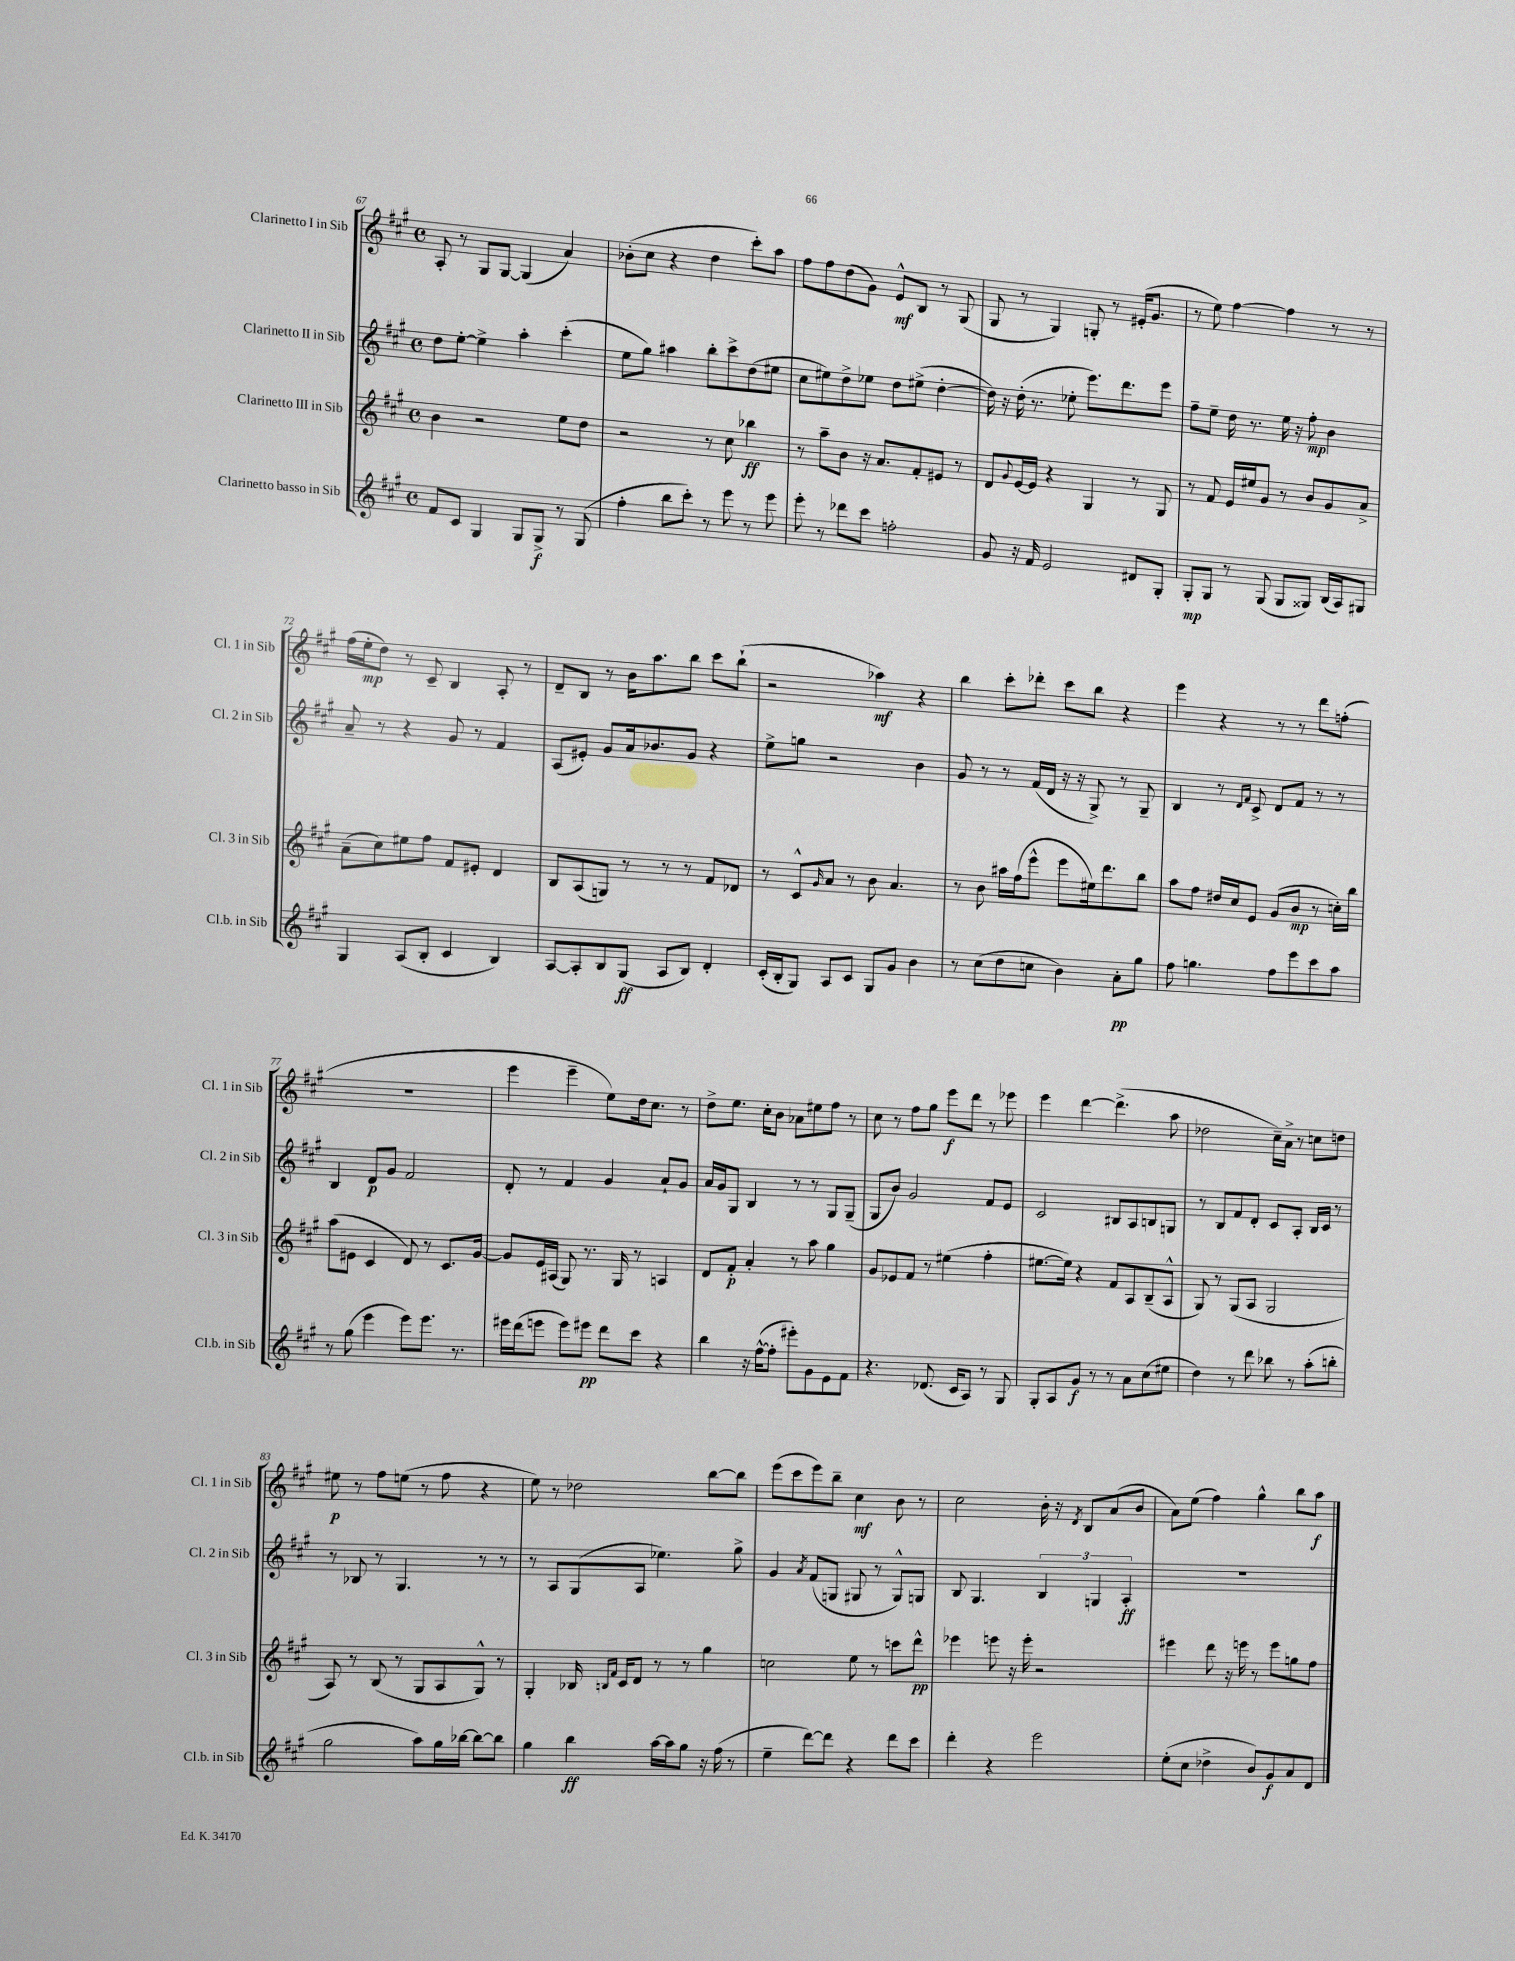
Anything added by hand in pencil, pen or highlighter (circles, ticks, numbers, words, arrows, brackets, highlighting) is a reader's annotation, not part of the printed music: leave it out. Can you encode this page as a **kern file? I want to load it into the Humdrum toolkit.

**kern	**kern	**kern	**kern
*staff4	*staff3	*staff2	*staff1
*clefG2	*clefG2	*clefG2	*clefG2
*k[f#c#g#]	*k[f#c#g#]	*k[f#c#g#]	*k[f#c#g#]
*M4/4	*M4/4	*M4/4	*M4/4
*met(c)	*met(c)	*met(c)	*met(c)
8f#	4b	8dd	8A'
8c#	.	[8ee'	8r
4G#	2r	4ee^]	8G#
.	.	.	[8G#
8G#	.	4aa'	(4G#]
8G#^	.	.	.
8r	8ee	(4ccc#'	4a)
(8G#	8dd	.	.
=	=	=	=
4ff#'	2r	8ee	(8b-'
.	.	8gg#)	8cc#
8bb	.	4aa#	4r
8ccc#')	.	.	.
8r	8r	8bb'	4dd
8eee	8cc#	8ccc#^	.
8r	4bb-	(8dd	8ccc#')
8eee	.	8ee#	8aa
=	=	=	=
8eee'	8r	8cc#	8ff#
8r	8aa~	8ee#)	8ff#
8ddd-	8b	8dd^	(8dd
8ccc#	16r	8ee-	8g#)
.	8.a	.	.
2ff'	.	8dd	8e^^
.	8f#'	(8ee#^	8B
.	8e#	[4dd'	8r
.	8r	.	(8G#
=	=	=	=
8g#	8d	16dd])	8G#
.	.	16r	.
.	8qqg#	.	.
16r	[16e	(16dd'	8r
16f#	16e]	8.r	.
2e	4r	.	4G#)
.	.	8ee-'	.
.	4G#	8.eee)	8G'
.	.	.	8r
.	.	8.ddd	.
8d#	8r	.	(16e#'
.	.	.	8.g#
8G#'	8G#	8eee	.
=	=	=	=
8G#'	8r	8ff#~	8r
8G#	8f#	8ee~	8ee)
8r	16e	16dd	[4ff#
.	16ee#	8.r	.
(8G#	8g#	.	.
8G#	8r	16ee	4ff#]
.	.	16r	.
8G##)	8b	8ff#'	.
(16B	8g#	4b	8r
16A)	.	.	.
8G#	8a^	.	8r
=	=	=	=
4G#	(8a~	8a~	(16ff#
.	.	.	16ee'
.	8cc#)	8r	8dd)
(8A	8ee#	4r	8r
8B'	8ff#	.	8c#~
4c#	8f#	8g#	4B
.	8e#'	8r	.
4B)	4d	4f#	8A'
.	.	.	8r
=	=	=	=
[8A	8B	(8A	8d~
8A']	(8A	8e#')	8B
8B	8G)	8g#	8r
(8G#	8r	16a	16b
.	.	8.b-	8.aa
8A	8r	.	.
8B)	8r	8g#	8bb
4d'	8f#	4r	8ccc#
.	8d-	.	(8bb`
=	=	=	=
(16c#'	8r	8ee^	2r
16B'	.	.	.
8G#)	8c#^^	8gg	.
.	16qqg#	.	.
8A	8a	2r	.
8c#	8r	.	.
8G#	8b	.	4aa-)
8g#	4.a	.	.
4b	.	4b	4r
=	=	=	=
8r	8r	8g#	4bb
(8cc#	8b	8r	.
8dd	16aa#	8r	8ccc#'
.	(16ff#	.	.
8cc	8eee^^	(16f#	8ddd-'
.	.	16d	.
4b)	8eee	16r	8ccc#
.	.	16r	.
.	16ee#)	8G#^)	8bb
.	8.ddd	.	.
8a'	.	8r	4r
8gg#	8bb	8G#~	.
=	=	=	=
8ff#	8aa	4B	4eee
4.gg	8ff#	.	.
.	16dd#	8r	4r
.	16cc#	.	.
.	.	16qqd	.
.	.	16qqf#	.
.	8e	8c#^	.
8ff#	(8g#	8d	8r
8eee	8b	8f#	8r
8ccc#	8r	8r	8ddd
8aa	16cc')	8r	(8ff'
.	16bb	.	.
=	=	=	=
8r	(8aa	4B	1r
(8gg#	8e#	.	.
4eee	4c#	8d	.
.	.	8g#	.
8eee)	8d)	2f#	.
8.eee	8r	.	.
.	8.c#	.	.
8.r	.	.	.
.	[16g#	.	.
=	=	=	=
16eee#	8g#]	8d'	4eee
(16ddd	.	.	.
8eee	16e	8r	.
.	(16A#	.	.
8eee)	8G#)	4f#	4eee~
8eee#	8.r	.	.
8ddd	.	4g#	8ee)
.	16G#	.	.
8ccc#	8r	.	16dd
.	.	.	8.cc#
4r	4A	8a`	.
.	.	8g#	8r
=	=	=	=
4bb	8d	16a	8dd^
.	.	16g#	.
.	8f#'	8G#	8.ee
16r	4a'	4B	.
([16ff#^^	.	.	16cc#'
8ff#']	.	.	8b
8eee#')	8r	8r	8a-
8g#	8aa	8r	8ee#
8e	4gg#	8G#	8ff#
8f#	.	(8G#~	8r
=	=	=	=
4.r	8g#	8G#	8cc#
.	8e-	8b)	8r
.	8f#	2g#	8ff#
(8.d-	8r	.	8gg#
.	(4ee#	.	8eee
16c#	.	.	.
8A)	.	.	8ddd
8r	4ff#'	8f#	8r
8G#	.	8e	8eee-
=	=	=	=
8G#'	[8.ee#	2c#	4eee
8A	.	.	.
.	16ee#])	.	.
8g#	4r	.	[4ddd
8r	.	.	.
8r	8f#	8B#	(4.ddd^]
8a	8A	8A	.
(8cc#	(8B~	8B	.
8ee#	8A^^	8G	8aa
=	=	=	=
4dd)	8G#)	8r	2dd-
.	8r	8B	.
8r	(8G#	8f#	.
8ddd	8A	8d'	.
8bb-	2G#	8c#	16cc#~)
.	.	.	16a^
8r	.	8A'	8r
(8aa'	.	16B	8cc
.	.	16c#	.
8bb'	.	8r	8dd
=	=	=	=
2gg#	8A)	8r	8ee#
.	8r	8B-	8r
.	(8B	8r	8ff#
.	8r	4.G#	(8ee
8aa)	8G#	.	8r
16gg#	8A	.	8ff#
[16bb-	.	.	.
8bb-_	8G#^^)	8r	4r
8bb-]	8r	8r	.
=	=	=	=
4gg#	4G#'	8r	8ee)
.	.	8A	8r
4bb	16B-	(8G#	2dd-
.	16qqB	.	.
.	16qqf#	.	.
.	16c#	.	.
.	8d	8A	.
[16aa	8r	4.ee-)	.
16aa]	.	.	.
8gg#	8r	.	.
16r	4gg#	.	[8bb
(16ff#	.	.	.
8r	.	8gg#^	8bb]
=	=	=	=
4ee~	2cc	4g#	(8eee
.	.	.	8ccc#
.	.	8qa	.
[8ddd)	.	(8f#	8eee)
8ddd]	.	8G	8bb~
4r	8ee	8G#	4cc#
.	8r	8r	.
8ddd	8ccc	8G#^^)	8b
8ccc#	8ddd^^	8G	8r
=	=	=	=
4ddd'	4eee-	8B	2cc#
.	.	4.G#	.
4r	8eee	.	.
.	16r	.	.
.	16eee'	.	.
2eee	2r	6B	16b'
.	.	.	16r
.	.	.	8qd
.	.	.	8B
.	.	6G	.
.	.	.	(8a
.	.	6A'	.
.	.	.	8b
=	=	=	=
(8ee'	4eee#	1r	8a)
8cc#	.	.	(8ee
4dd-^	8ddd	.	4ff#)
.	16r	.	.
.	16eee	.	.
8b)	8r	.	4gg#^^
8g#	8eee	.	.
8a	8gg	.	8bb
8d	8ff#	.	8aa
==	==	==	==
*-	*-	*-	*-
